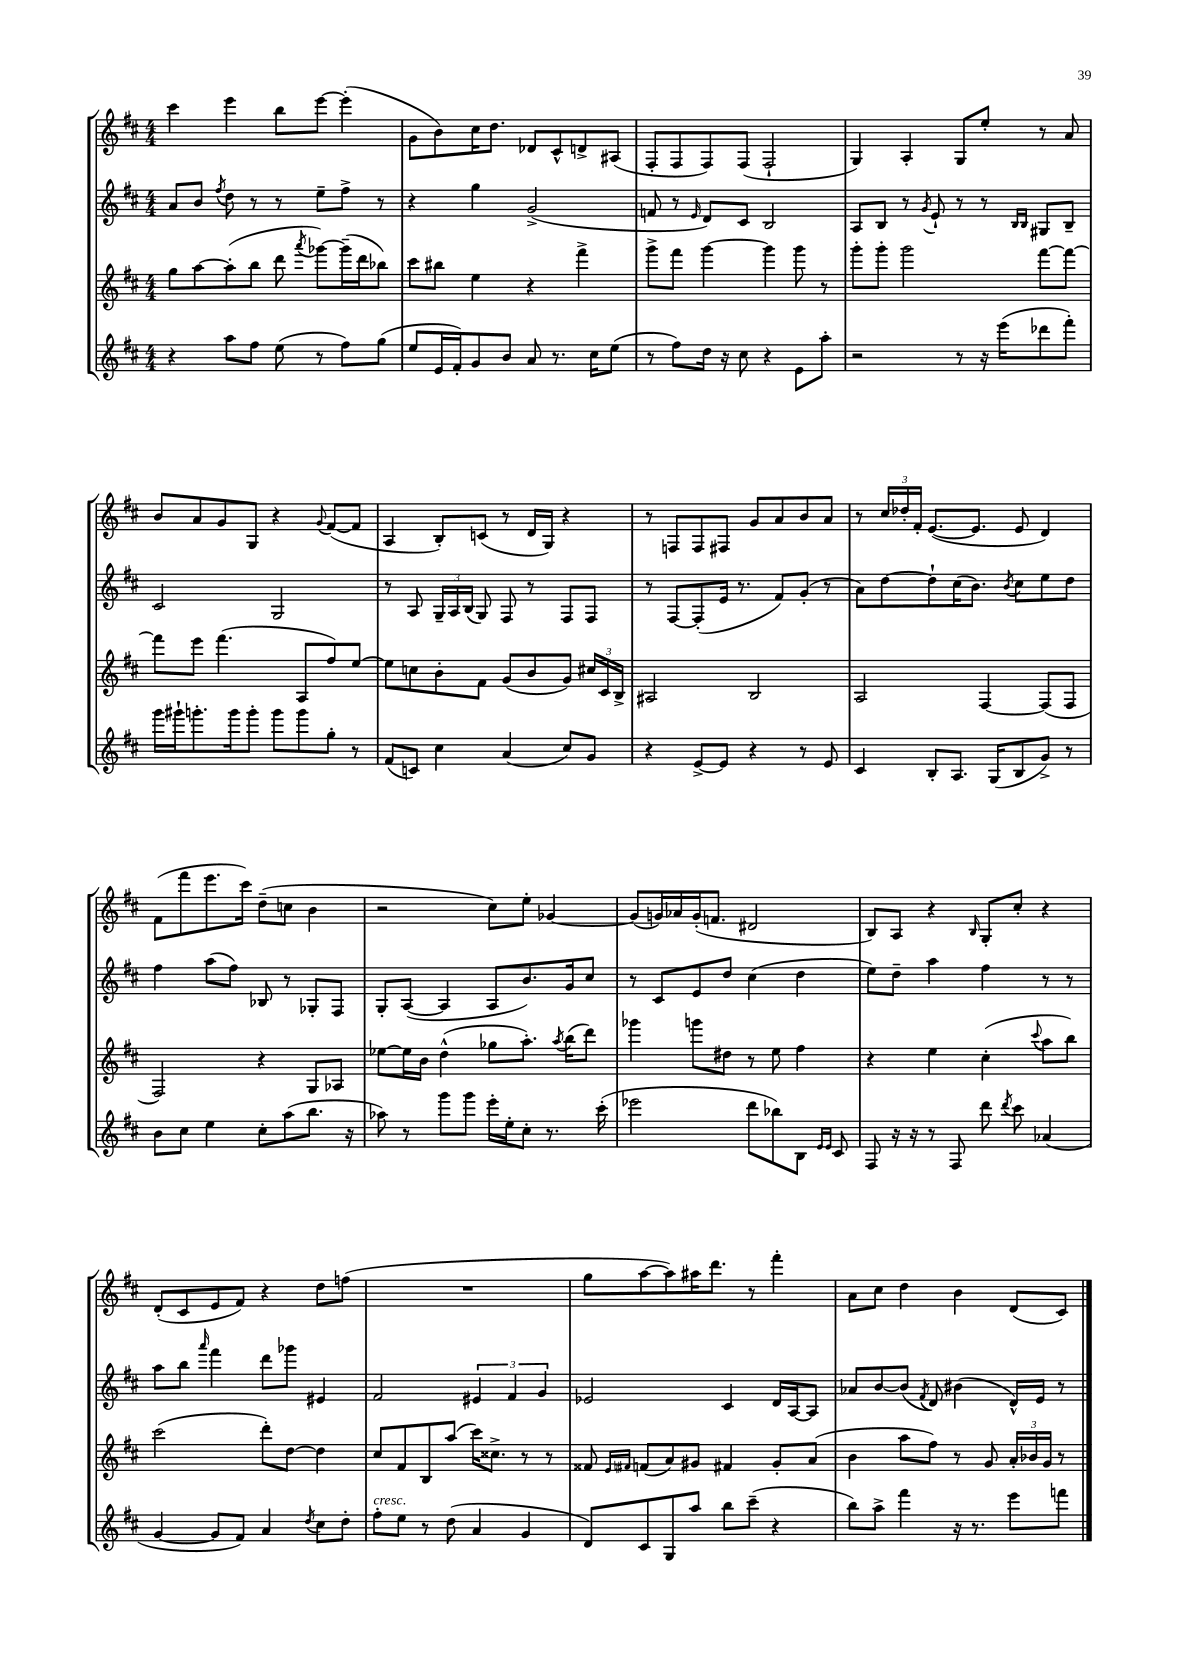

**kern	**kern	**kern	**kern
*part4	*part3	*part2	*part1
*staff4	*staff3	*staff2	*staff1
*clefG2	*clefG2	*clefG2	*clefG2
*k[f#c#]	*k[f#c#]	*k[f#c#]	*k[f#c#]
*M4/4	*M4/4	*M4/4	*M4/4
=6	=6	=6	=6
4r	8gg\L	8a/L	4ccc#\
.	[8aa\	8b/J	.
.	.	8qff#/	.
8aa\L	(8aa'\]	8dd\	4eee\
8ff#\J	8bb\J	8r	.
(8ee\	8ddd\	8r	8bb\L
.	8qaaa/	.	.
8r	[8ggg-X\L)	8ee~\L	[8eee\J
8ff#\L)	(16ggg-~\L]	8ff#^\J	(4eee'\]
.	16ddd\J	.	.
(8gg\J	8bb-X\J)	8r	.
=7	=7	=7	=7
8ee/L	8ccc#\L	4r	8g\L
16e/L	8bb#X\J	.	8b\)
16f#'/J)	.	.	.
8g/	4ee\	4gg\	16cc#\K
.	.	.	8.dd\J
8b/J	.	.	.
8a/	4r	(2g^/	8d-X/L
8.r	.	.	8c#^^/
.	4fff#^\	.	8dn^/
16cc#\KL	.	.	.
(8ee\J	.	.	(8A#X/J
=8	=8	=8	=8
8r	8ggg^\L	8fn/	8F#'/L
8ff#\L)	8fff#\J	8r	8F#/
.	.	16qqe/	.
16dd\Jk	[4ggg\	8d/L)	8F#/)
16r	.	.	.
8cc#\	.	8c#/J	(8F#/J
4r	4ggg\]	2B/	2F#`/
8e\L	8ggg\	.	.
8aa'\J	8r	.	.
=9	=9	=9	=9
2r	8ggg'\L	8A/L	4G/)
.	8ggg'\J	8B/J	.
.	2ggg\	8r	4A'/
.	.	8qg/	.
.	.	8e`/	.
8r	.	8r	8G/L
16r	.	8r	8ee'/J
(16eee\KL	.	.	.
.	.	16qqB/LL	.
.	.	16qqB/JJ	.
8ddd-X\	[8fff#\L	8G#X/L	8r
8fff#'\J)	8fff#\J_	8B~/J	8a/
!!LO:LB:g=z
=10	=10	=10	=10
16ggg\LL	8fff#\L]	2c#/	8b/L
16ggg#X`\J	.	.	.
8.gggn'\	8eee\J	.	8a/
.	(4.fff#\	.	8g/
16ggg\k	.	.	.
8ggg'\J	.	.	8G/J
8ggg\L	.	2G/	4r
8ggg\	8A/L	.	.
.	.	.	8qqg/
8gg'\J	8ff#/)	.	([8f#/L
8r	[8ee/J	.	8f#/J]
=11	=11	=11	=11
(8f#/L	8ee\L]	8r	4A/
8cn/J)	8ccn\	8A/	.
4cc#\	8b'\	24G~/LL	8B'/L)
.	.	24A/	.
.	.	(24B/JJ	.
.	8f#\J	8G/)	(8cn/J
(4a/	(8g/L	8F#/	8r
.	8b/	8r	16d/LL
.	.	.	16G/JJ)
8cc#/L)	8g/J)	8F#/L	4r
8g/J	24cc#X/LL	8F#/J	.
.	24c#/	.	.
.	24B^/JJ	.	.
=12	=12	=12	=12
4r	2A#X/	8r	8r
.	.	[8F#/L	8Fn/L
[8e^/L	.	(8F#'/]	8F/
8e/J]	.	16e/Jk	8F#X/J
.	.	8.r	.
4r	2B/	.	8g/L
.	.	8f#/L)	8a/
8r	.	(8g'/J	8b/
8e/	.	8r	8a/J
=13	=13	=13	=13
4c#/	2A/	8a\L)	8r
.	.	[8dd\	24cc#/LL
.	.	.	24dd-X'/
.	.	.	24f#'/JJ
8B'/L	.	8dd`\]	([8.e/L
8.A/J	.	(16cc#\K	.
.	.	8.b\J)	8.e/J]
.	[4F#/	.	.
(16G/KL	.	.	.
.	.	8qb/	.
8B/	.	8cc#\L	8e/
8g^/J)	(8F#/L]	8ee\	4d/)
8r	8F#/J	8dd\J	.
!!LO:LB:g=z
=14	=14	=14	=14
8b\L	2F#/)	4ff#\	(8f#\L
8cc#\J	.	.	8fff#\
4ee\	.	(8aa\L	8.eee\
.	.	8ff#\J)	.
.	.	.	16ccc#\Jk)
8cc#'\L	4r	8B-X/	(8dd~\L
(8aa\	.	8r	8ccn\J
8.bb\J	8G/L	8G-X'/L	4b\
.	8A-X/J	8F#/J	.
16r	.	.	.
=15	=15	=15	=15
8aa-X\)	[8ee-X\L	8G'/L	2r
8r	16ee-\L]	([8A/J	.
.	16b\JJ	.	.
8ggg\L	(4dd^^\	4A/]	.
8ggg\J	.	.	.
16eee'\LL	8gg-X\L	8A/L	8cc#\L)
16ee'\J	.	.	.
8cc#'\J	8.aa'\J)	8.b/)	8ee'\J
8.r	.	.	[4g-X/
.	8qaa/	.	.
.	(16bb\KL	16g/k	.
.	8ddd\J)	8cc#/J	.
(16ccc#'\	.	.	.
=16	=16	=16	=16
2eee-X\	4ggg-X\	8r	(8g-/L]
.	.	8c#/L	16gn/L)
.	.	.	16a-X/
.	8gggn\L	8e/	(16g'/J
.	.	.	8.fn/J
.	8dd#X\J	8dd/J	.
8ddd\L	8r	(4cc#\	2d#X/
8bb-X\)	8ee\	.	.
8B\J	4ff#\	4dd\	.
16qqe/LL	.	.	.
16qqe/JJ	.	.	.
8c#/	.	.	.
=17	=17	=17	=17
8F#/	4r	8ee\L)	8B/L)
16r	.	8dd~\J	8A/J
16r	.	.	.
8r	4ee\	4aa\	4r
8F#/	.	.	.
.	.	.	16qqB/
8ddd\	(4cc#'\	4ff#\	8G'/L
8qddd/	.	.	.
8ccc#\	.	.	8cc#'/J
.	8qqccc#/	.	.
(4a-X/	8aa\L	8r	4r
.	8bb\J)	8r	.
!!LO:LB:g=z
=18	=18	=18	=18
[4g/	(2ccc#\	8aa\L	(8d'/L
.	.	8bb\J	8c#/
.	.	16qqaaa/	.
8g/L]	.	4fff#\	8e/
8f#/J)	.	.	8f#/J)
4a/	8ddd'\L)	8ddd\L	4r
.	[8dd\J	8ggg-X\J	.
8qdd/	.	.	.
8cc#\L	4dd\]	4e#X/	8dd\L
8dd'\J	.	.	(8ffn\J
=19	=19	=19	=19
!LO:TX:a:i:t=cresc.	!	!	!
8ff#'\L	8cc#/L	2f#/	1r
8ee\J	8f#/	.	.
8r	8B/	.	.
(8dd\	(8aa/J	.	.
4a/	16ccc#\KL)	6e#X/	.
.	8.cc##X^\J	.	.
.	.	6f#/	.
4g/	8r	.	.
.	.	6g/	.
.	8r	.	.
=20	=20	=20	=20
8d/L)	8f##X/	2e-X/	8gg\L
.	16qqe/LL	.	.
.	16qqf#X/JJ	.	.
8c#/	(8fn/L	.	[8aa\
8G/	8a/)	.	8aa\])
8aa/J	8g#X/J	.	16aa#X\K
.	.	.	8.ddd\J
8bb\L	4f#X/	4c#/	.
(8ccc#~\J	.	.	8r
4r	8g#'/L	16d/LL	4fff#'\
.	.	[16A/J	.
.	(8a/J	8A/J]	.
=21	=21	=21	=21
8bb\L)	4b\	8a-X/L	8a\L
8aa^\J	.	[8b/	8cc#\J
4fff#\	8aa\L	(8b/J]	4dd\
.	.	8qf#/	.
.	8ff#\J)	8d/)	.
16r	8r	(4b#X\	4b\
8.r	.	.	.
.	8g/	.	.
8eee\L	24a'/LL	16d^^/LL)	(8d/L
.	24b-X/	.	.
.	.	16e/JJ	.
.	24g/JJ	.	.
8fffn\J	8r	8r	8c#/J)
==	==	==	==
*-	*-	*-	*-
